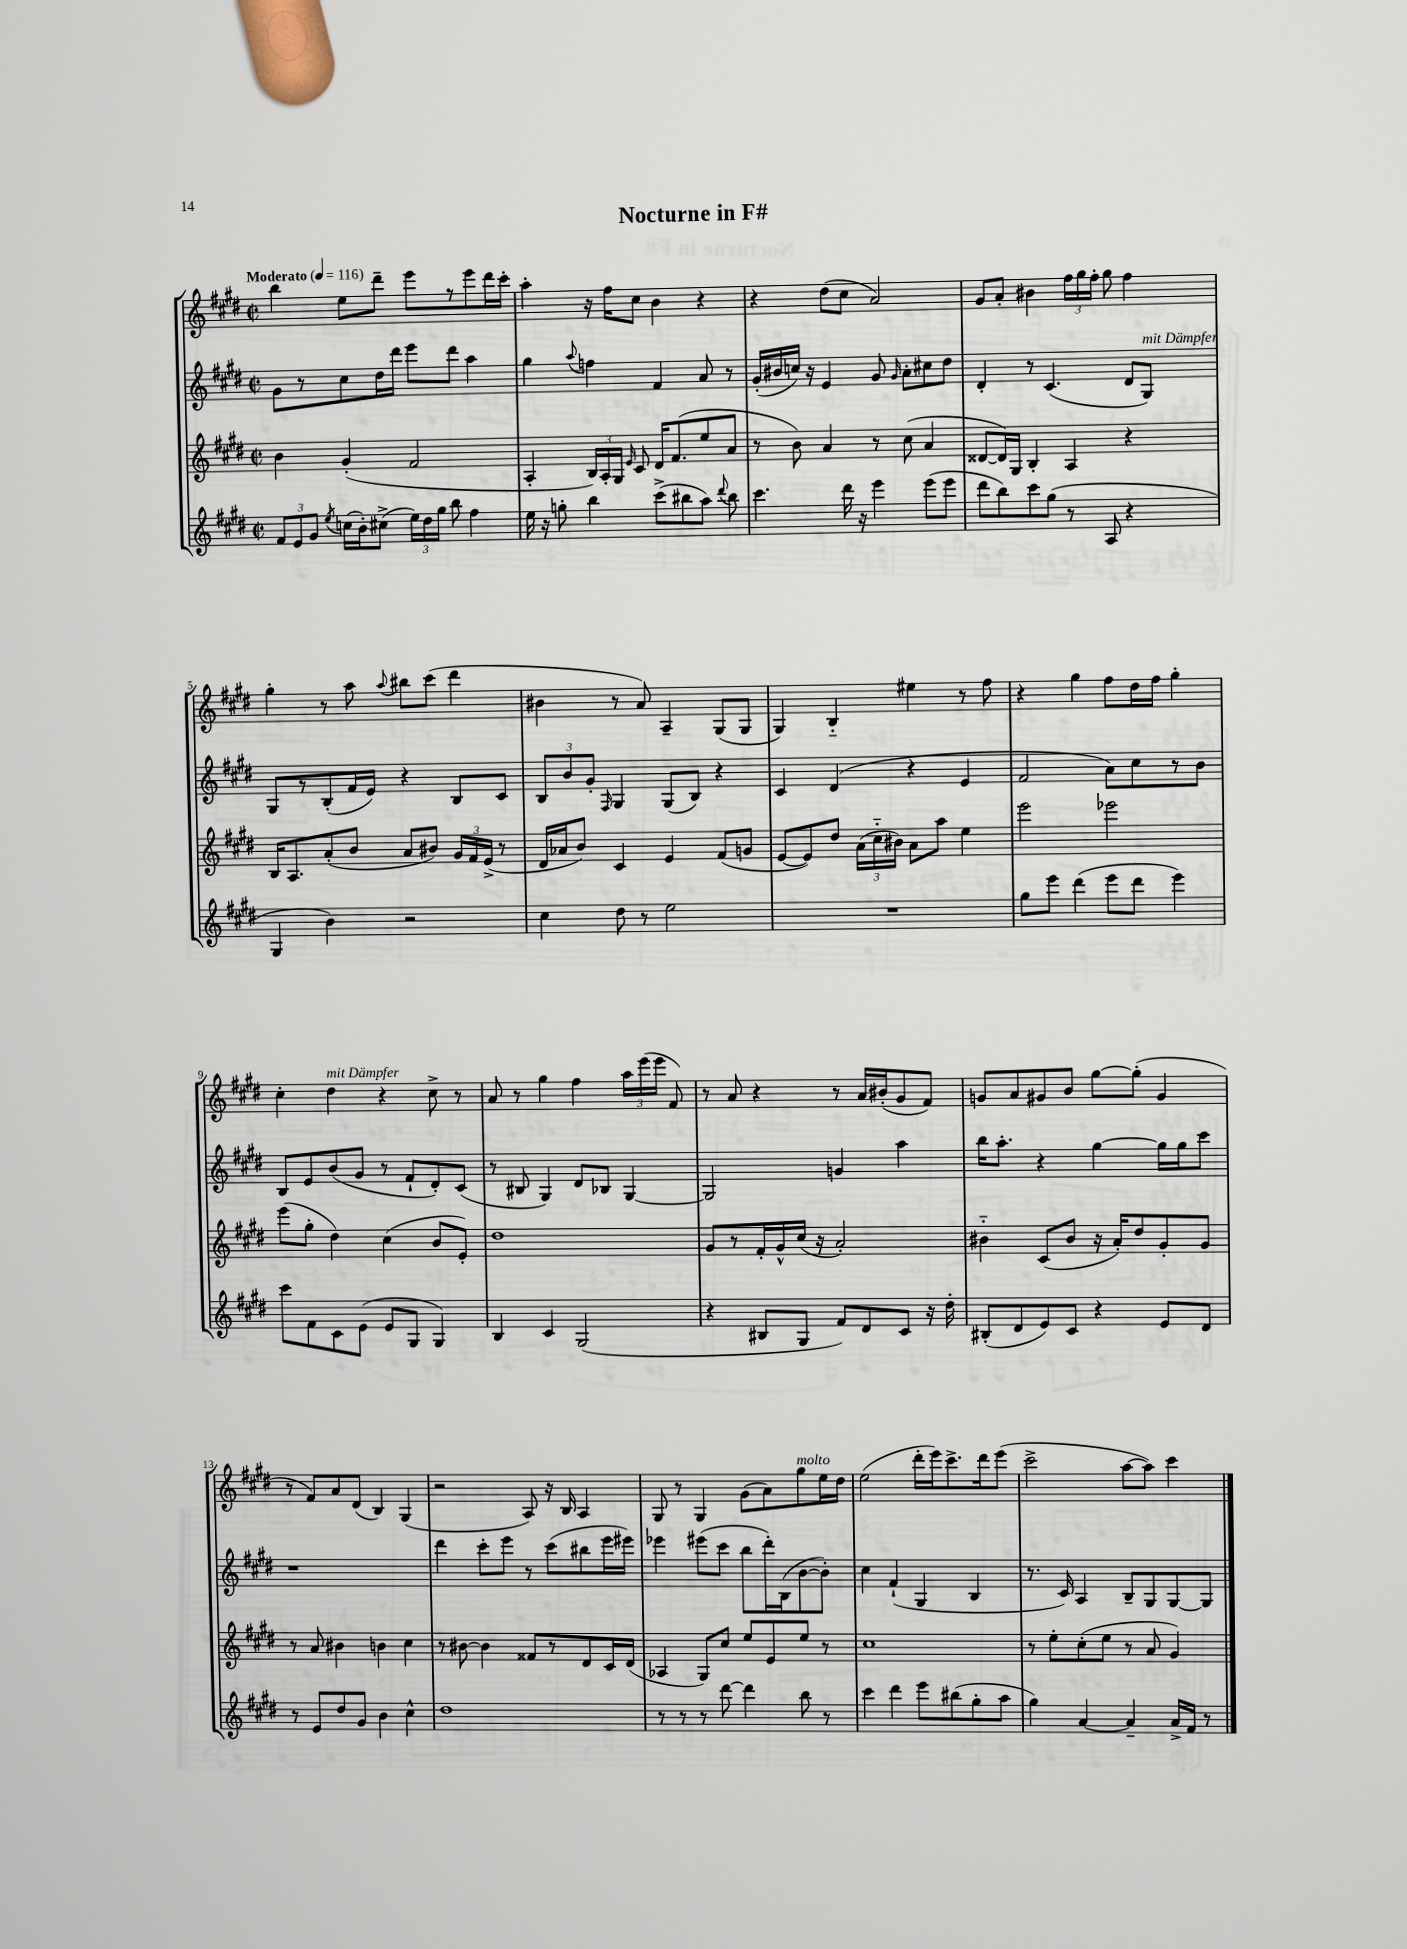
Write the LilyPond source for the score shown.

\header { title = "Nocturne in F#" }
<<
\new StaffGroup <<
\new Staff = "s0" {
    \clef treble \key e \major \defaultTimeSignature \time 2/2 \tempo "Moderato" 4 = 116
    \autoBeamOff b''4 e''8[ dis'''8]-- e'''8[ r8 e'''8 dis'''16 cis'''16]-. |
    a''4-. r16 fis''16[ cis''8] b'4 r4 |
    r4 dis''8[( cis''8] a'2) |
    gis'8[ a'8]-. bis'4 \tuplet 3/2 { fis''16[ gis''16 fis''16]-. } gis''8 fis''4 |
    gis''4-. r8 a''8 \appoggiatura { a''8 } bis''8[ cis'''8]( dis'''4 |
    bis'4 r8 a'8) a4-- gis8[( gis8] |
    gis4) b4-_ eis''4 r8 fis''8 |
    r4 gis''4 fis''8[ dis''16 fis''16] gis''4-. |
    cis''4-. dis''4^\markup { \italic "mit Dämpfer" } r4 cis''8-> r8 |
    a'8 r8 gis''4 fis''4 \tuplet 3/2 { a''16[ e'''16( e'''16] } fis'8) |
    r8 a'8 r4 r8 a'16[ bis'16-.( gis'8 fis'8]) |
    g'8[ a'8 gis'8 b'8] gis''8[~ gis''8]-.( gis'4 |
    r8 fis'8[) a'8 dis'8]( b4) gis4( |
    r2 a8) r16 b16 a4 |
    gis8 r8 gis4 gis'8[( a'8) gis''8^\markup { \italic "molto" } e''16 dis''16] |
    e''2( dis'''16[-. e'''16) cis'''8.-> dis'''16 e'''8]( |
    cis'''2-> a''8[~ a''8]) cis'''4 \bar "|." |
}
\new Staff = "s1" {
    \clef treble \key e \major \defaultTimeSignature \time 2/2
    \autoBeamOff gis'8[ r8 cis''8 dis''16 dis'''16] e'''8[ dis'''8] a''4 |
    gis''4 \appoggiatura { a''8 } f''4 fis'4 a'8 r8 |
    gis'16[-.( bis'16 c''16]) r16 e'4 gis'8 \grace { gis'16 } a'8[-. cis''8 dis''8] |
    dis'4-. r8 cis'4.( dis'8[ gis8]^\markup { \italic "mit Dämpfer" }) |
    gis8[ r8 b8-.( fis'16 e'16]) r4 b8[ cis'8] |
    \tuplet 3/2 { b8[ b'8 gis'8]-. } \grace { fis16 } gis4 gis8[( b8]) r4 |
    cis'4 dis'4( r4 e'4 |
    fis'2 a'8[) cis''8 r8 b'8] |
    b8[ e'8 b'8( gis'8] r8 fis'8[-! dis'8-.) cis'8]( |
    r8 bis8 gis4) dis'8[ bes8] gis4~ |
    gis2 g'4 a''4 |
    b''16[ a''8.]-. r4 gis''4~ gis''16[ gis''16 cis'''8] |
    r1 |
    dis'''4 cis'''8[-. e'''8] r8 cis'''8[( bis''8 e'''16 eis'''16]) |
    ees'''4 eis'''8[( cis'''8] b''8[ dis'''16-.) b16( b'8~ b'8]-.) |
    cis''4 fis'4-!( gis4 b4 |
    r8. cis'16) a4 b8[-- gis8 gis8~ gis8] \bar "|." |
}
\new Staff = "s2" {
    \clef treble \key e \major \defaultTimeSignature \time 2/2
    \autoBeamOff b'4 gis'4-.( fis'2 |
    a4-. \tuplet 3/2 { b16[) a16-. gis16] } \grace { e'16 } cis'8 dis'16[ fis'8.( e''8 a'8] |
    r8 b'8) a'4 r8 cis''8( a'4 |
    disis'8[~ disis'16) gis16] b4-. a4 r4 |
    b16[ a8. a'8-.( b'8] a'8[ bis'8]) \tuplet 3/2 { gis'16[ fis'16 e'16]->( } r8 |
    dis'16[ aes'16 b'8]) cis'4 e'4 fis'8[( g'8] |
    e'8[~ e'8) dis''8] \tuplet 3/2 { a'16[( cis''16-_ bis'16]) } a'8[ a''8] e''4 |
    e'''2 ees'''2 |
    e'''8[( gis''8]-. dis''4) cis''4( b'8[ e'8]-.) |
    dis''1 |
    gis'8[ r8 fis'16-. gis'16-^ cis''16]( r16 a'2-.) |
    bis'4-_ cis'8[( bis'8] r16 a'16[-.) dis''8 gis'8-. gis'8] |
    r8 a'8 bis'4 b'4 cis''4 |
    r8 bis'8~ bis'4 fisis'8[ r8 dis'8 cis'16 dis'16]( |
    aes4 gis8[) cis''8] e''8[ e'8 e''8] r8 |
    cis''1 |
    r8 e''8[-. cis''8-.( e''8] r8 a'8 gis'4) \bar "|." |
}
\new Staff = "s3" {
    \clef treble \key e \major \defaultTimeSignature \time 2/2
    \autoBeamOff \tuplet 3/2 { fis'8[ e'8 gis'8] } \acciaccatura { e''8 } c''16[( b'16-.) cis''8]->( \tuplet 3/2 { e''16[) dis''16 gis''16] } b''8 fis''4 |
    e''16 r16 g''8-. b''4 cis'''8[->( bis''8 a''8]) \appoggiatura { dis'''8 } bis''8 |
    cis'''4. dis'''16 r16 e'''4 e'''8[( e'''8] |
    dis'''8[ b''8) cis'''8 gis''8]( r8 a8 r4 |
    gis4 b'4) r2 |
    cis''4 dis''8 r8 e''2 |
    R1 |
    gis''8[ e'''8] dis'''4( e'''8[ dis'''8] e'''4) |
    cis'''8[ fis'8 cis'8 e'8]( e'8[ gis8] gis4) |
    b4 cis'4 gis2( |
    r4 bis8[ gis8] fis'8[) dis'8 cis'8] r16 dis''16-. |
    bis8[-.( dis'8 e'8) cis'8] r4 e'8[ dis'8] |
    r8 e'8[ dis''8 gis'8] b'4 cis''4-^ |
    dis''1 |
    r8 r8 r8 dis'''8~ dis'''4 b''8 r8 |
    cis'''4 dis'''4 e'''8[ bis''8( gis''8-. a''8] |
    gis''4) a'4~ a'4-- a'16[-> fis'16] r8 \bar "|." |
}
>>
>>
